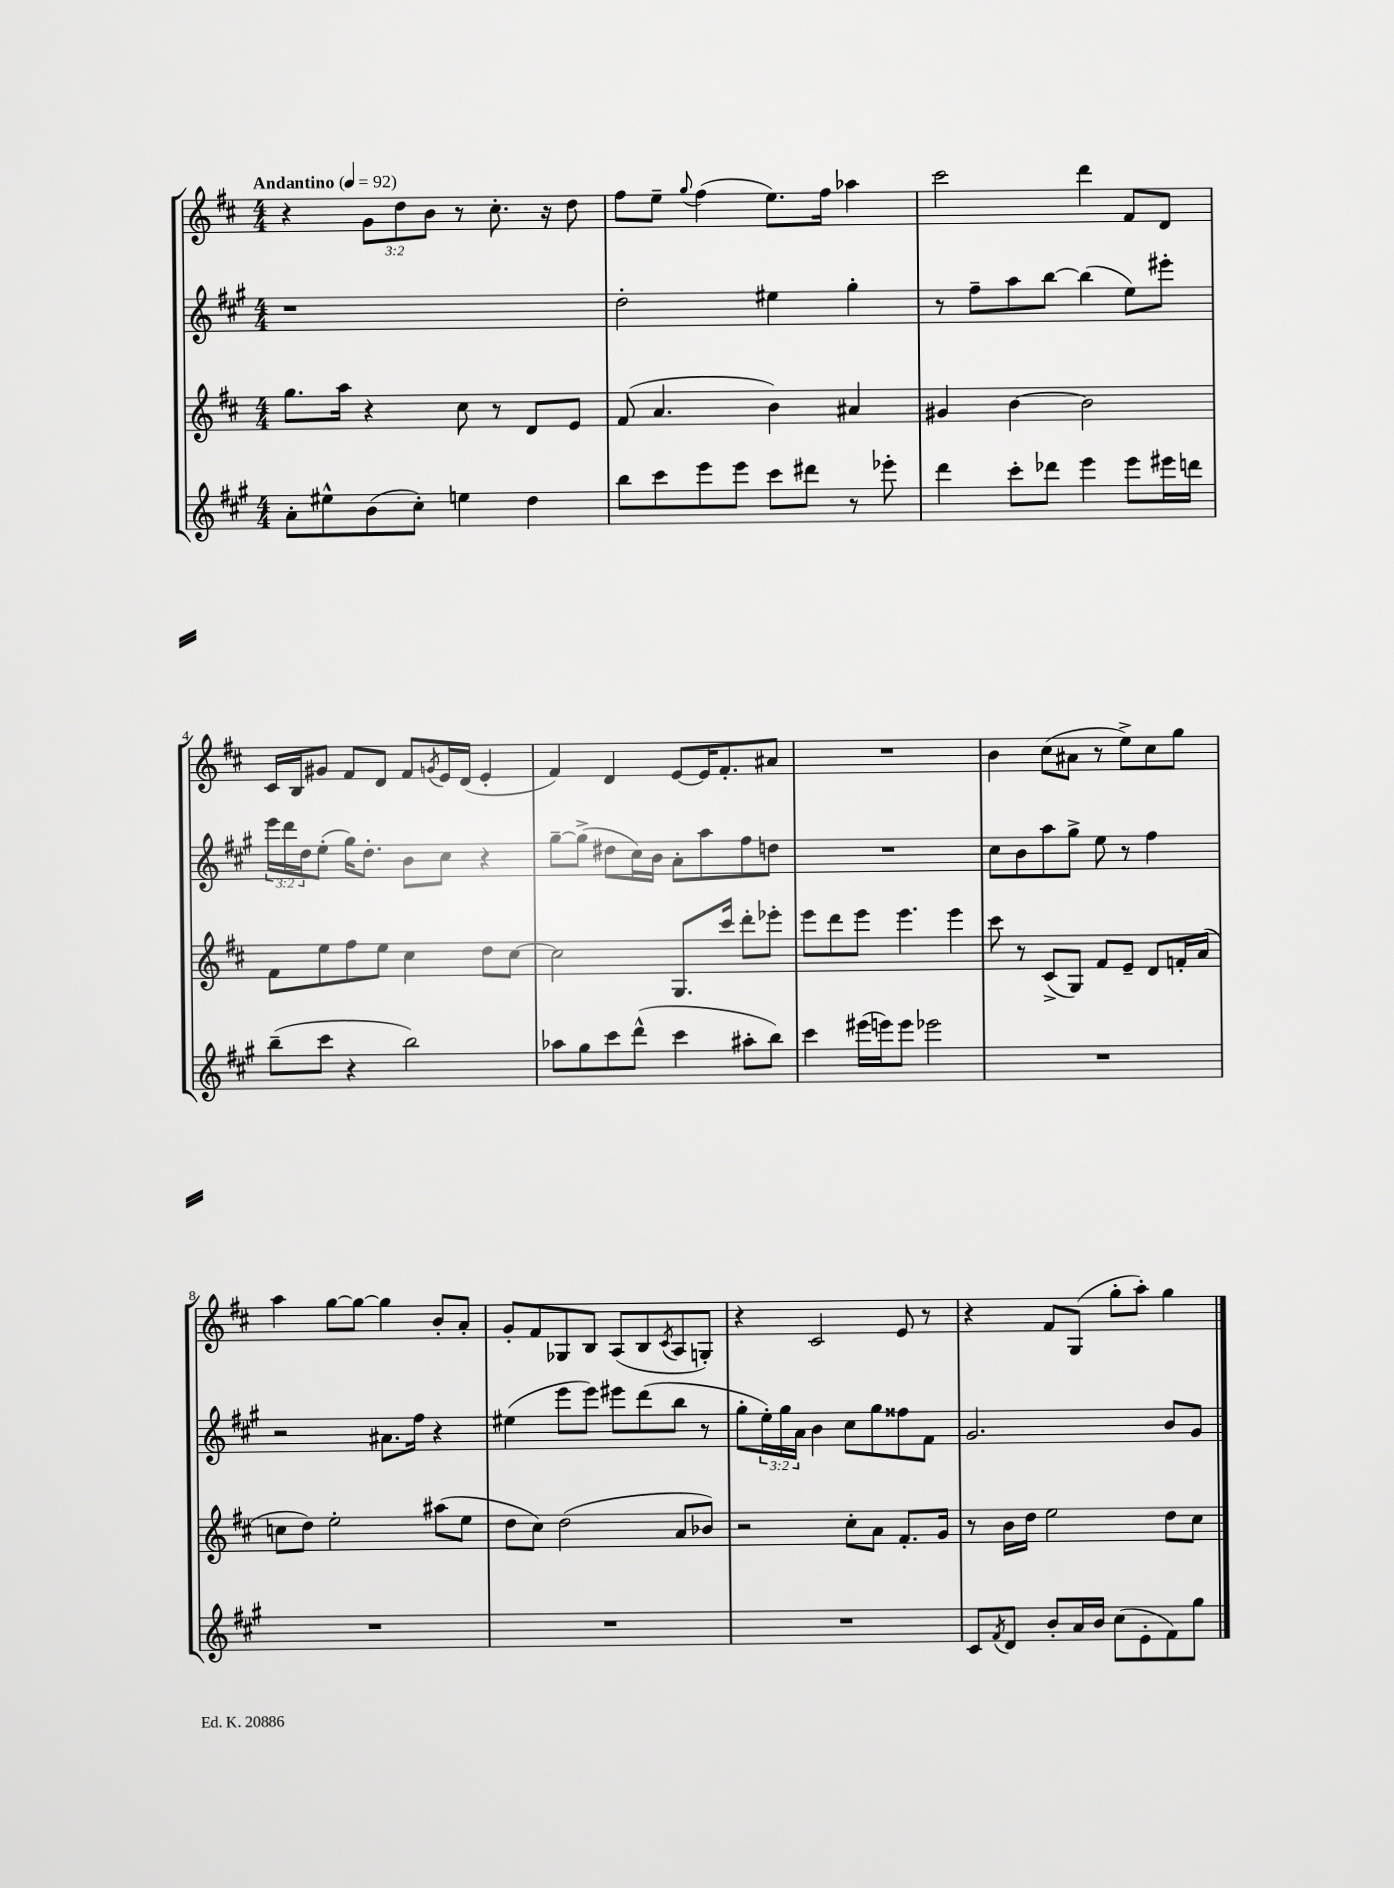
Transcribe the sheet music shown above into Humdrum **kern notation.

**kern	**kern	**kern	**kern
*staff4	*staff3	*staff2	*staff1
*clefG2	*clefG2	*clefG2	*clefG2
*k[f#c#g#]	*k[f#c#]	*k[f#c#g#]	*k[f#c#]
*M4/4	*M4/4	*M4/4	*M4/4
*MM92	*MM92	*MM92	*MM92
8a'	8.gg	1r	4r
8ee#^^	.	.	.
.	16aa	.	.
(8b	4r	.	12g
.	.	.	12dd
8cc#')	.	.	.
.	.	.	12b
4ee	8cc#	.	8r
.	8r	.	8.cc#'
4dd	8d	.	.
.	.	.	16r
.	8e	.	8dd
=	=	=	=
8bb	(8f#	2dd'	8ff#
8ccc#	4.a	.	8ee~
.	.	.	8qqgg
8eee	.	.	(4ff#
8eee	.	.	.
8ccc#	4b)	4ee#	8.ee)
8ddd#	.	.	.
.	.	.	16ff#
8r	4a#	4gg#'	4aa-
8eee-'	.	.	.
=	=	=	=
4ddd	4g#	8r	2ccc#
.	.	8ff#~	.
8ccc#'	[4b	8aa	.
8ddd-	.	[8bb	.
4eee	2b]	(4bb]	4ddd
8eee	.	8ee)	8f#
16eee#	.	8eee#'	8d
16ddd	.	.	.
=	=	=	=
(8bb~	8f#	24eee	16c#
.	.	24ddd	.
.	.	.	16B
.	.	24dd	.
8ccc#	8ee	(8ee'	8g#
4r	8ff#	16gg#)	8f#
.	.	8.dd'	.
.	8ee	.	8d
2bb)	4cc#	8b	8f#
.	.	.	8qg
.	.	8cc#	16e
.	.	.	(16d
.	8dd	4r	4e'
.	[8cc#	.	.
=	=	=	=
8aa-	2cc#]	[8gg#~	4f#)
8gg#	.	(8gg#^]	.
8ccc#	.	8dd#	4d
(8ddd^^	.	16cc#)	.
.	.	16b	.
4ccc#	8.G	8a'	[8e
.	.	8aa	16e]
.	16ccc#	.	8.f#'
8aa#'	8ddd'	8ff#	.
8bb)	8eee-'	8dd	8a#
=	=	=	=
4ccc#	8eee	1r	1r
.	8ddd	.	.
(16eee#	8eee	.	.
16eee)	.	.	.
8eee	4.eee	.	.
2eee-	.	.	.
.	4eee	.	.
=	=	=	=
1r	8ccc#	8cc#	4b
.	8r	8b	.
.	(8c#^	8aa	(8cc#
.	8G)	8gg#^	8a#
.	8f#	8ee	8r
.	8e~	8r	8ee^)
.	8d	4ff#	8cc#
.	16f'	.	8gg
.	(16a	.	.
=	=	=	=
1r	8cc	2r	4aa
.	8dd)	.	.
.	2ee'	.	[8gg
.	.	.	8gg_
.	.	8.a#	4gg]
.	.	16ff#	.
.	(8aa#	4r	8b'
.	8ee	.	8a'
=	=	=	=
1r	8dd	(4ee#	8g'
.	8cc#)	.	8f#
.	(2dd	8eee	8G-
.	.	8eee)	8B
.	.	8eee#	(8A
.	.	(8ddd	8B
.	.	.	8qc#
.	8a	8bb	8A
.	8b-)	8r	8G')
=	=	=	=
1r	2r	8gg#'	4r
.	.	24ee')	.
.	.	24gg#	.
.	.	24a	.
.	.	4b	2c#
.	8cc#'	8cc#	.
.	8a	8gg#	.
.	8.f#'	8ff##	8e
.	.	8f#	8r
.	16g	.	.
=	=	=	=
8c#	8r	2.g#	4r
8qf#	.	.	.
8d	16b	.	.
.	16dd	.	.
8b'	2ee	.	8f#
16a	.	.	(8G
16b	.	.	.
(8cc#	.	.	8gg'
8e'	.	.	8aa')
8f#)	8dd	8b	4gg
8gg#	8cc#	8g#	.
==	==	==	==
*-	*-	*-	*-
